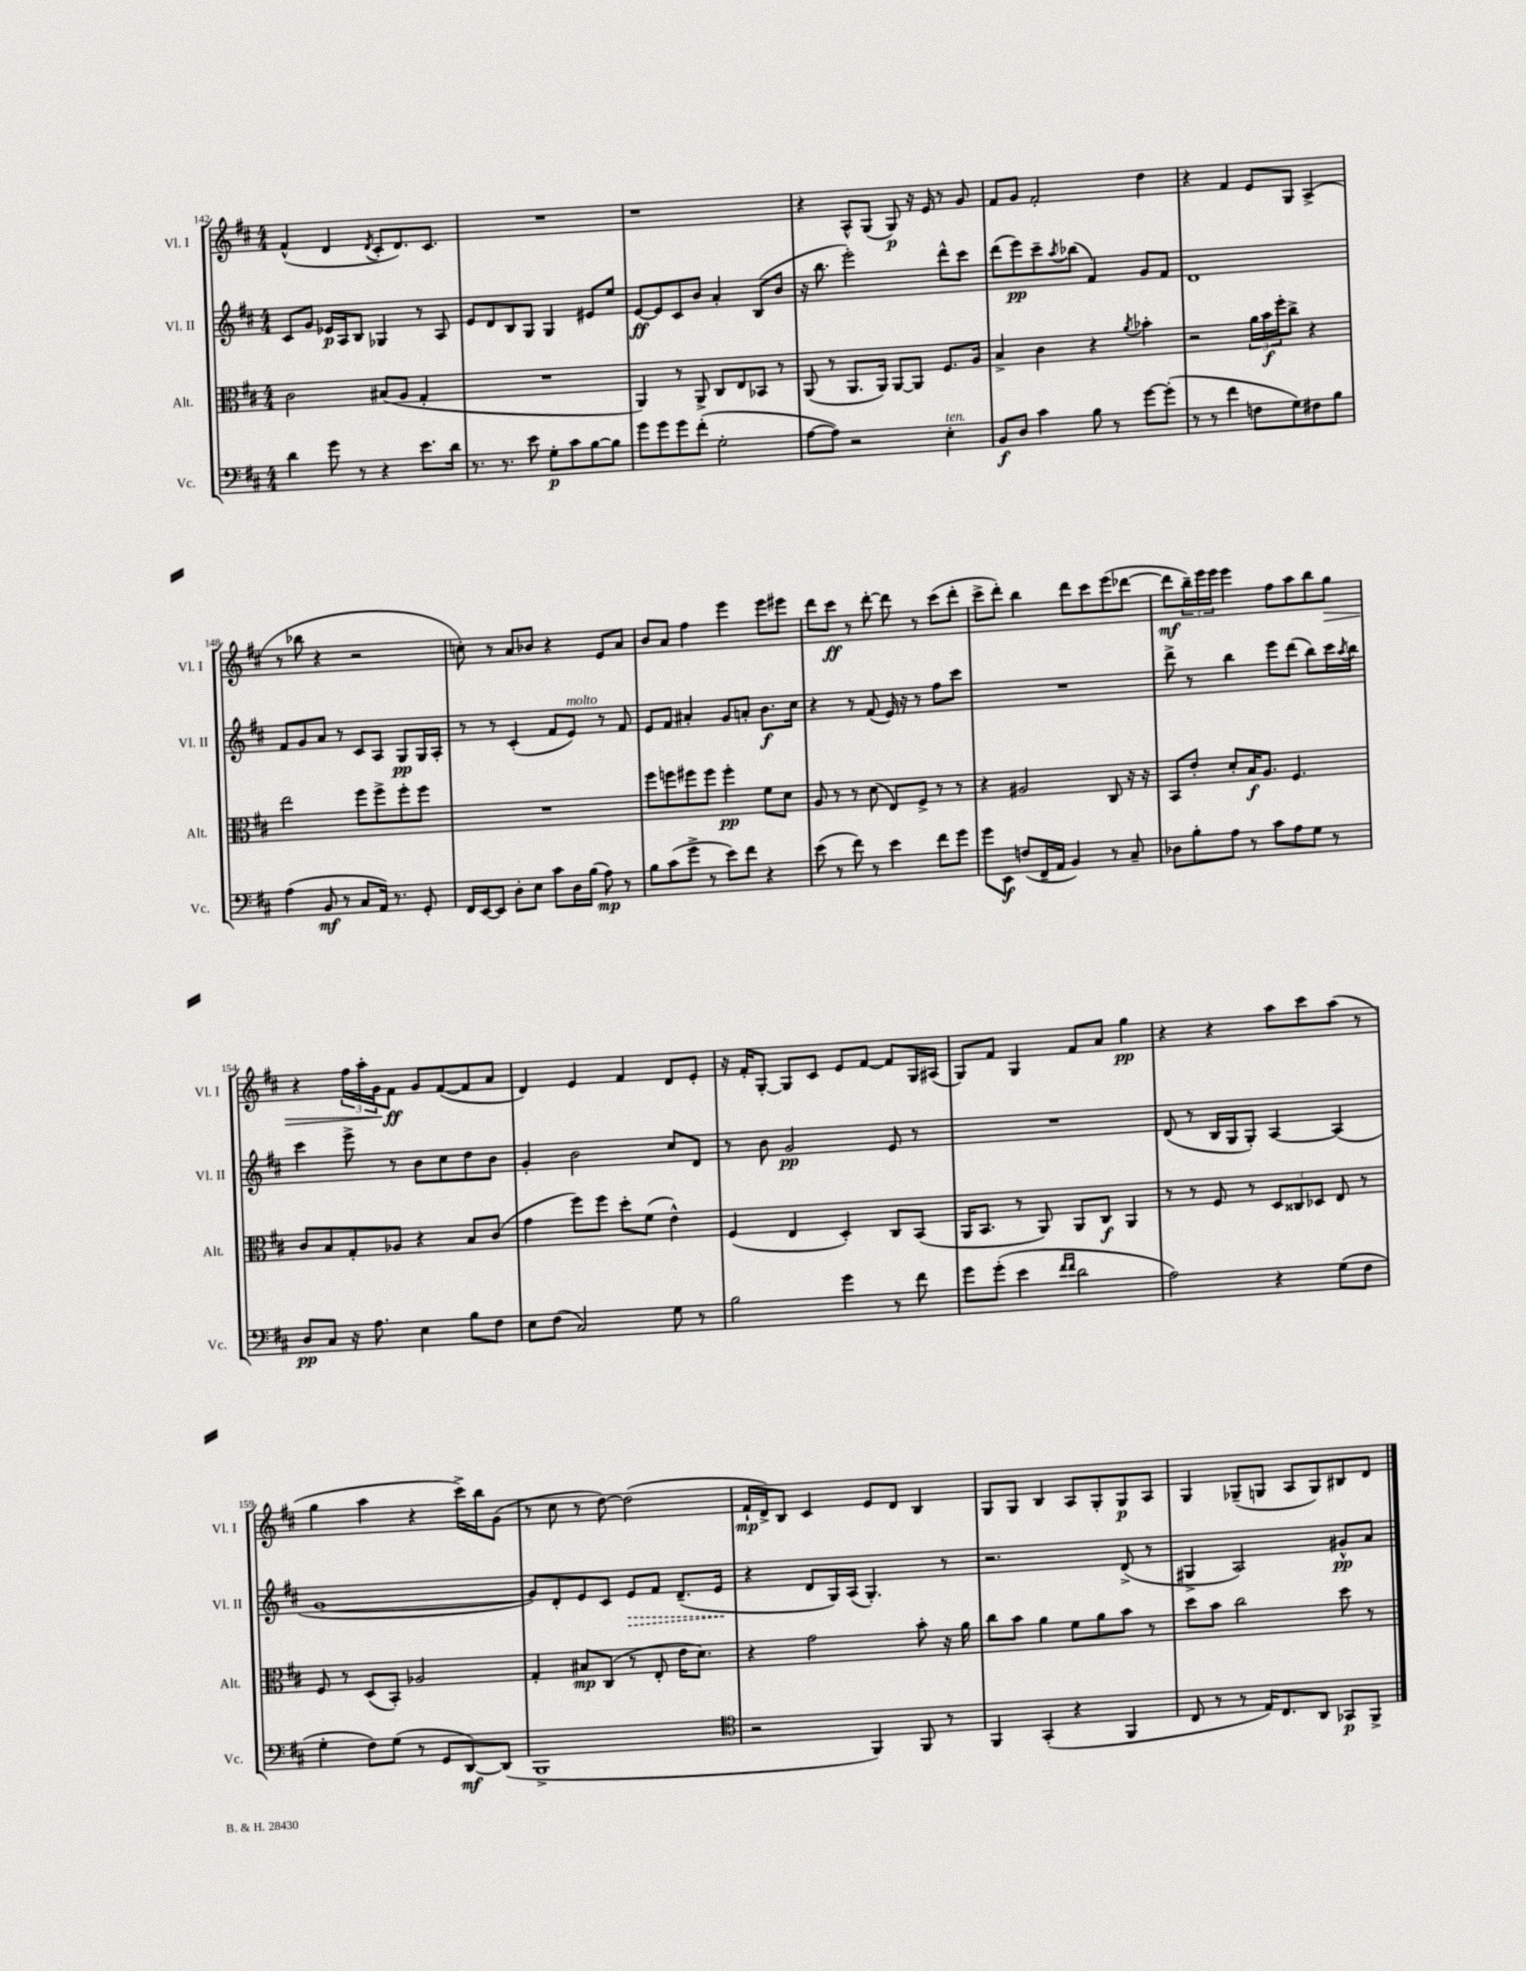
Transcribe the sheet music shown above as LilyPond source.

<<
\new StaffGroup <<
\new Staff = "s0" \with { instrumentName = "Vl. I" shortInstrumentName = "Vl. I" } {
    \clef treble \key d \major \numericTimeSignature \time 4/4
    fis'4-^( d'4 \acciaccatura { d'8 } cis'8-. d'8.) cis'8. |
    R1 |
    r1 |
    r4 a8-^ g8( g8\p) r16 e'16 r8 g'8 |
    fis'8 g'8 fis'2-. d''4 |
    r4 fis'4 e'8 g8 a4->( |
    r8 bes''8 r4 r2 |
    c''8-.) r8 a'8 bes'8 r4 e'8 a'8 |
    b'8 a'8 fis''4 e'''4 e'''8 eis'''8 |
    d'''8 cis'''8\ff r8 d'''8~-. d'''8 r8 cis'''8( d'''8-. |
    cis'''8-> d'''8-.) b''4 d'''8 cis'''8 e'''8( des'''8~ |
    des'''8\mf \tuplet 3/2 { b''16--) e'''16 e'''16 } e'''4 fis''8 a''8 b''8 g''8\> |
    r4 \tuplet 3/2 { fis''16 a''16-. g'16\! } fis'8\ff g'8 fis'8~( fis'8 a'8 |
    d'4) e'4 fis'4 d'8 e'8-. |
    r16 fis'16-. g8~-. g8 cis'8 e'8 fis'8~ fis'8 g16 ais16( |
    g8) fis'8 g4 fis'8 a'8 g''4\pp |
    r4 r4 a''8 cis'''8 a''8( r8 |
    g''4 a''4 r4 cis'''16->) b''16 g'8( |
    r8 cis''8 r8 d''8~) d''2( |
    fis'16-!\mp d'16->) b8 cis'4 e'8 d'8 b4 |
    g8 g8 b4 a8 g8-. g8\p a8 |
    g4 ges8--( g8 a8 g8) bis8 d'8 \bar "|." |
}
\new Staff = "s1" \with { instrumentName = "Vl. II" shortInstrumentName = "Vl. II" } {
    \clef treble \key d \major \numericTimeSignature \time 4/4
    cis'8 g'8 ees'16\p a16 b8 ges4 r8 a8 |
    e'8 d'8 b8 g8 g4 eis'8 e''8 |
    e'8~\ff e'8 cis'8 b'8 a'4-. b8( b'8 |
    r16 b''8. e'''2-.) d'''8-^ cis'''8 |
    d'''8( e'''8\pp) cis'''8-- \acciaccatura { a''8 } bes''8( fis'4) g'8 fis'8 |
    d'1 |
    fis'8 g'8 a'8 r8 cis'8 a8 g8\pp g16 a16-. |
    r8 r8 cis'4-.( fis'8 e'8^\markup { \italic "molto" }) r8 fis'8 |
    e'8 fis'8 ais'4-. g'8 a'8-. b'8.\f cis''16 |
    r4 r8 fis'8( e'16) r16 r8 fis''8 cis'''8 |
    R1 |
    d'''8-> r8 b''4 e'''8 d'''8( b''8) cis'''16 \acciaccatura { a''8 } b''16 |
    cis'''4 e'''8-> r8 b'8 cis''8 d''8 b'8 |
    g'4-. b'2 cis''8 d'8 |
    r8 b'8 g'2\pp e'8 r8 |
    R1 |
    d'8( r8 b16 g16 g8-.) a4~ a4( |
    g'1~ |
    g'8) d'8-. e'8 cis'8 \once \override Hairpin.style = #'dashed-line e'8\> fis'8 d'8.--( e'16\! |
    r4 d'8 g16) a16( g4.-.) r8 |
    r2. d'8->( r8 |
    gis4-> a2) gis'8-^\pp a'8 \bar "|." |
}
\new Staff = "s2" \with { instrumentName = "Alt." shortInstrumentName = "Alt." } {
    \clef alto \key d \major \numericTimeSignature \time 4/4
    cis'2 bis8( a8 g4-. |
    R1 |
    a,4) r8 a,8-> cis8 e8 bes,8 r8 |
    a,8( r8 a,8. a,16) a,8~ a,8 fis8. a16 |
    b4-> cis'4 r4 \acciaccatura { a'8 } bes'4-. |
    r2 \tuplet 3/2 { a'16 b'16\f fis''16-. } cis''8-> r4 |
    e''2 fis''8 fis''8-> fis''8-. fis''8 |
    R1 |
    fis''8 f''8 fis''8 fis''8 fis''4-.\pp fis'8 d'8 |
    a8 r8 r8 d'8( e8) fis8-> r8 r8 |
    r4 ais2 cis8 r16 r16 |
    b,8 e'8-. d'8-. b16\f a8. fis4. |
    cis'8 b8 g8-. aes8 r4 b8 cis'8( |
    g'4 fis''8) fis''8 d''8-. fis'8( e'4-^) |
    fis4( e4 d4-.) cis8 b,8( |
    a,16 b,8. r8 a,8) a,8 cis8\f a,4 |
    r8 r8 fis8 r8 \tuplet 3/2 { d8 cisis8 des8 } e8 r8 |
    fis8 r8 d8( b,8-.) aes2 |
    g4-. bis8\mp cis8( r8 e8-. e'16 d'8.) |
    r4 g'2 b'8-. r16 a'16 |
    cis''8 b'8 a'4 fis'8 a'8 b'8 r8 |
    d''8 b'8 cis''2 d''8 r8 \bar "|." |
}
\new Staff = "s3" \with { instrumentName = "Vc." shortInstrumentName = "Vc." } {
    \clef bass \key d \major \numericTimeSignature \time 4/4
    d'4 g'8 r8 r4 e'8. d'16 |
    r8. r8. e'8 g8-.\p cis'8 b8~ b8 |
    g'8 g'8 g'8 fis'8-.( g2-. |
    a8~ a8) r2 e4-.^\markup { \italic "ten." } |
    b,8\f d8 cis'4 b8 r8 g'8~ g'8-.( |
    r8 r8 fis'4 f8 g8) fis8 b8 |
    a4( b,8\mf r8 cis8 a,16) r8. g,8-. |
    fis,16 e,16~ e,8 d8-. e8 cis'8 d16 b16( a8\mp) r8 |
    b8 cis'8( g'8-> r8 e'8) fis'8 r4 |
    e'8( r8 fis'8) r8 e'4 fis'8 g'8 |
    g'8 e,8\f f8( fis,16-- a,16 b,4) r8 cis8-- |
    des8 b8-. a8 r8 cis'8 a8 g8 r8 |
    d8\pp cis8 r16 a8. e4 b8 fis8 |
    e8 fis8( cis2) g8 r8 |
    b2 g'4 r8 fis'8 |
    g'8 g'8-.( e'4 \grace { fis'16 fis'16 } d'2 |
    a2) r4 g8( fis8 |
    g4-. fis8) g8( r8 g,8 d,8~\mf) d,8( |
    b,,1-> |
    \clef tenor r2 fis,4) fis,8 r8 |
    fis,4 g,4-.( r4 fis,4 |
    cis8 r8 r8 e16) cis8. a,8 ges,8\p fis,8-> \bar "|." |
}
>>
>>
\layout { \context { \Score currentBarNumber = #142 } }
